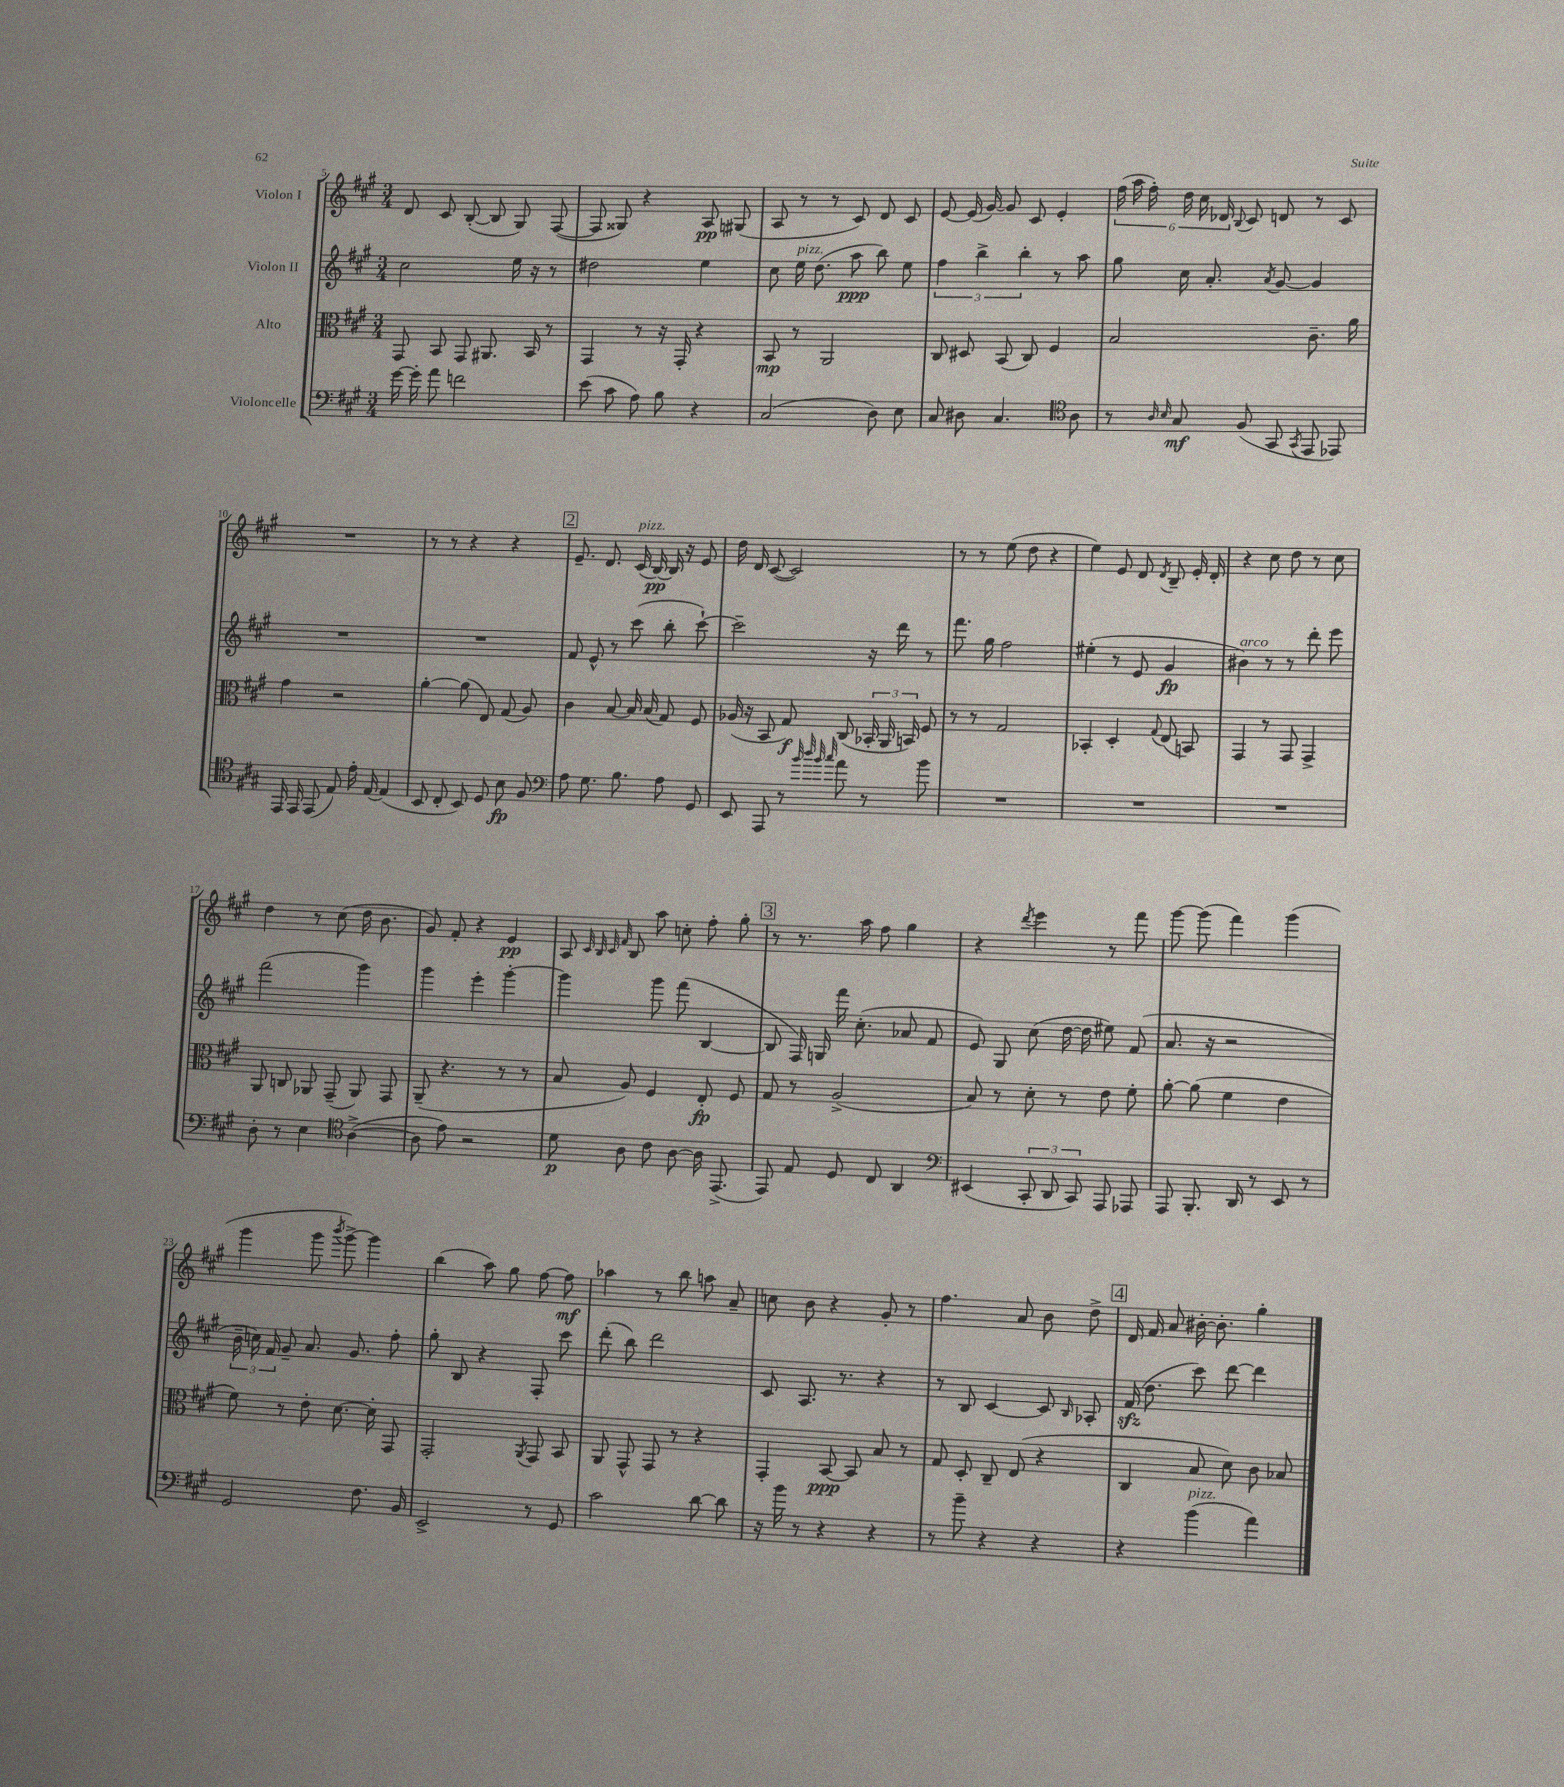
<<
\new StaffGroup <<
\new Staff = "s0" \with { instrumentName = "Violon I" } {
    \clef treble \key a \major \numericTimeSignature \time 3/4
    \autoBeamOff d'8 cis'8 b8~-.( b8 gis8) fis8~( |
    fis8 gisis8) r4 a8\pp gis8( |
    a8 r8 r8 cis'8) d'8 cis'8 |
    e'8~ e'16( gis'16~) gis'8 cis'8 e'4-. |
    \tuplet 6/4 { fis''16( a''16 fis''16-.) d''16 cis''16 des'16 } \appoggiatura { b8 } cis'8 d'8 r8 cis'8 |
    R2. |
    r8 r8 r4 r4 |
    \mark \markup { \box "2" } e'8.-- d'8. cis'16^\markup { \italic "pizz." }( b16~\pp) b16 r16 e'8 |
    d''16 d'16 cis'8~( cis'2) |
    r8 r8 e''8( d''8 r4 |
    e''4) e'8 d'8 \acciaccatura { d'8 } b8-- e'16-. d'16-. |
    r4 cis''8 d''8 r8 cis''8 |
    d''4 r8 cis''8( d''16 b'8. |
    gis'8) fis'8-. r4 e'4\pp |
    a8 \grace { cis'32 b32 cis'32 fis'32 } b8 a''8 c''8-. fis''8-. gis''8-. |
    \mark \markup { \box "3" } r8 r8. a''16 fis''8 gis''4 |
    r4 \acciaccatura { d'''8 } e'''4 r8 fis'''8 |
    gis'''8~ gis'''8( fis'''4) gis'''4( |
    gis'''4 gis'''8 \acciaccatura { b'''8 } gis'''8~->) gis'''4 |
    b''4( a''8) gis''8 fis''8~ fis''8\mf |
    aes''4 r8 b''8 a''8 a'8-- |
    c''8 b'8 r4 gis'8-. r8 |
    fis''4. a'8 b'8 d''8-> |
    \mark \markup { \box "4" } d'16 fis'16 a'8 bis'16~-. bis'8.-. gis''4-. \bar "|." |
}
\new Staff = "s1" \with { instrumentName = "Violon II" } {
    \clef treble \key a \major \numericTimeSignature \time 3/4
    \autoBeamOff cis''2 e''16 r16 r8 |
    dis''2 e''4 |
    cis''8 e''16^\markup { \italic "pizz." } d''8.( a''8\ppp b''8) e''8 |
    \tuplet 3/2 { fis''4 b''4-> b''4-. } r8 a''8 |
    gis''8 cis''16 a'8.-. \acciaccatura { a'8 } gis'8~ gis'4 |
    R2. |
    R2. |
    \mark \markup { \box "2" } fis'8 e'8-^ r8 cis'''8( b''8-. cis'''8~-!) |
    cis'''2-- r16 d'''16 r8 |
    fis'''8. gis''16 fis''2 |
    eis''4-.( r8 e'8 gis'4\fp |
    bis'4^\markup { \italic "arco" }) r8 r8 d'''8-. e'''8 |
    fis'''2( gis'''4) |
    gis'''4 e'''4-. gis'''4~-. |
    gis'''4 gis'''8 fis'''8( b4~ |
    \mark \markup { \box "3" } b8 fis16) g16 fis'''16 cis''8.-.( aes'8 fis'8 |
    e'8) gis8 cis''8( d''16~ d''16 eis''8) fis'8( |
    a'8. r16 r2 |
    \tuplet 3/2 { b'16-- c''16) fis'16 } gis'8-- a'8. gis'8. fis''8-. |
    gis''8-. b8 r4 fis8-. cis'''8 |
    d'''8-.( b''8) d'''2 |
    cis'8 a8. r8. r4 |
    r8 b8 cis'4~ cis'8 \grace { b16 } aes8-. |
    \mark \markup { \box "4" } fis'16\sfz( d''8. cis'''8) d'''8~ d'''4 \bar "|." |
}
\new Staff = "s2" \with { instrumentName = "Alto" } {
    \clef alto \key a \major \numericTimeSignature \time 3/4
    \autoBeamOff gis,8 b,8 gis,8 ais,8. b,16 r8 |
    gis,4 r8 r16 gis,16-. r4 |
    b,8\mp r8 a,2 |
    cis8 dis8 b,8( cis8) fis4 |
    b2 cis'8.-- a'16 |
    gis'4 r2 |
    a'4~-. a'8( e8) gis8( a8) |
    \mark \markup { \box "2" } cis'4 b8~ b16 b16( gis8) fis8 |
    aes16( r16 b,8 gis8\f) cis8( \tuplet 3/2 { bes,16-. a,16 b,16) } fis8 |
    r8 r8 gis2 |
    bes,4-. d4-. \appoggiatura { gis8 } e8( b,8) |
    gis,4 r8 gis,8 gis,4-> |
    a,8 c8 aes,8 gis,8--( aes,8) gis,8 |
    a,8--( r4. r8 r8 |
    b8 a8) fis4 e8-.\fp fis8 |
    \mark \markup { \box "3" } gis8 r8 a2->( |
    b8) r8 d'8-. r8 e'8 fis'8-. |
    a'8~-. a'8( fis'4 e'4 |
    fis'8) r8 e'8-. d'8.~ d'16-. gis,8 |
    gis,2-. \acciaccatura { a,8 } gis,8 b,8 |
    a,8 gis,8-^ gis,8 r8 r4 |
    gis,4-. b,8~\ppp b,8 b8 r8 |
    gis8 d8-. cis8-- e8( r4 |
    \mark \markup { \box "4" } cis4 b8 d'8) cis'8 bes8 \bar "|." |
}
\new Staff = "s3" \with { instrumentName = "Violoncelle" } {
    \clef bass \key a \major \numericTimeSignature \time 3/4
    \autoBeamOff gis'16~ gis'16-. a'8 f'2 |
    e'8( cis'8 a8) b8 r4 |
    cis2( d8) e8 |
    cis8 dis8 cis4. \clef tenor a8 |
    r8 \grace { a16 b16 } gis8\mf fis8( gis,8 \acciaccatura { gis,8 } e,8 ees,8) |
    e,16 e,16 e,8( e8) e'16-. e16~ e4( |
    b,8 cis8-. b,8) d8 b8\fp fis8 |
    \mark \markup { \box "2" } \clef bass a8 gis8. b8. a8 gis,8 |
    e,8 a,,8 r8 \grace { b'32 d''32 b'32 cis''32 } a'8 r8 b'8 |
    R2. |
    R2. |
    R2. |
    d8-. r8 e4 \clef tenor a4~->( |
    a8 e'8) r2 |
    d'8\p a8 cis'8 a8~ a16 e,8.->( |
    \mark \markup { \box "3" } e,8) e8 d8 cis8 a,4 |
    \clef bass eis,4( \tuplet 3/2 { cis,8-. d,8 cis,8) } a,,8 aes,,8 |
    a,,8 b,,8.-. d,16 r8 e,8 r8 |
    gis,2 fis8. b,16 |
    e,2-> r8 gis,8 |
    cis'2 d'8~ d'8 |
    r16 b'16 r8 r4 r4 |
    r8 b'8-- r4 r4 |
    \mark \markup { \box "4" } r4 b'4^\markup { \italic "pizz." }( a'4) \bar "|." |
}
>>
>>
\layout { \context { \Score currentBarNumber = #5 } }
